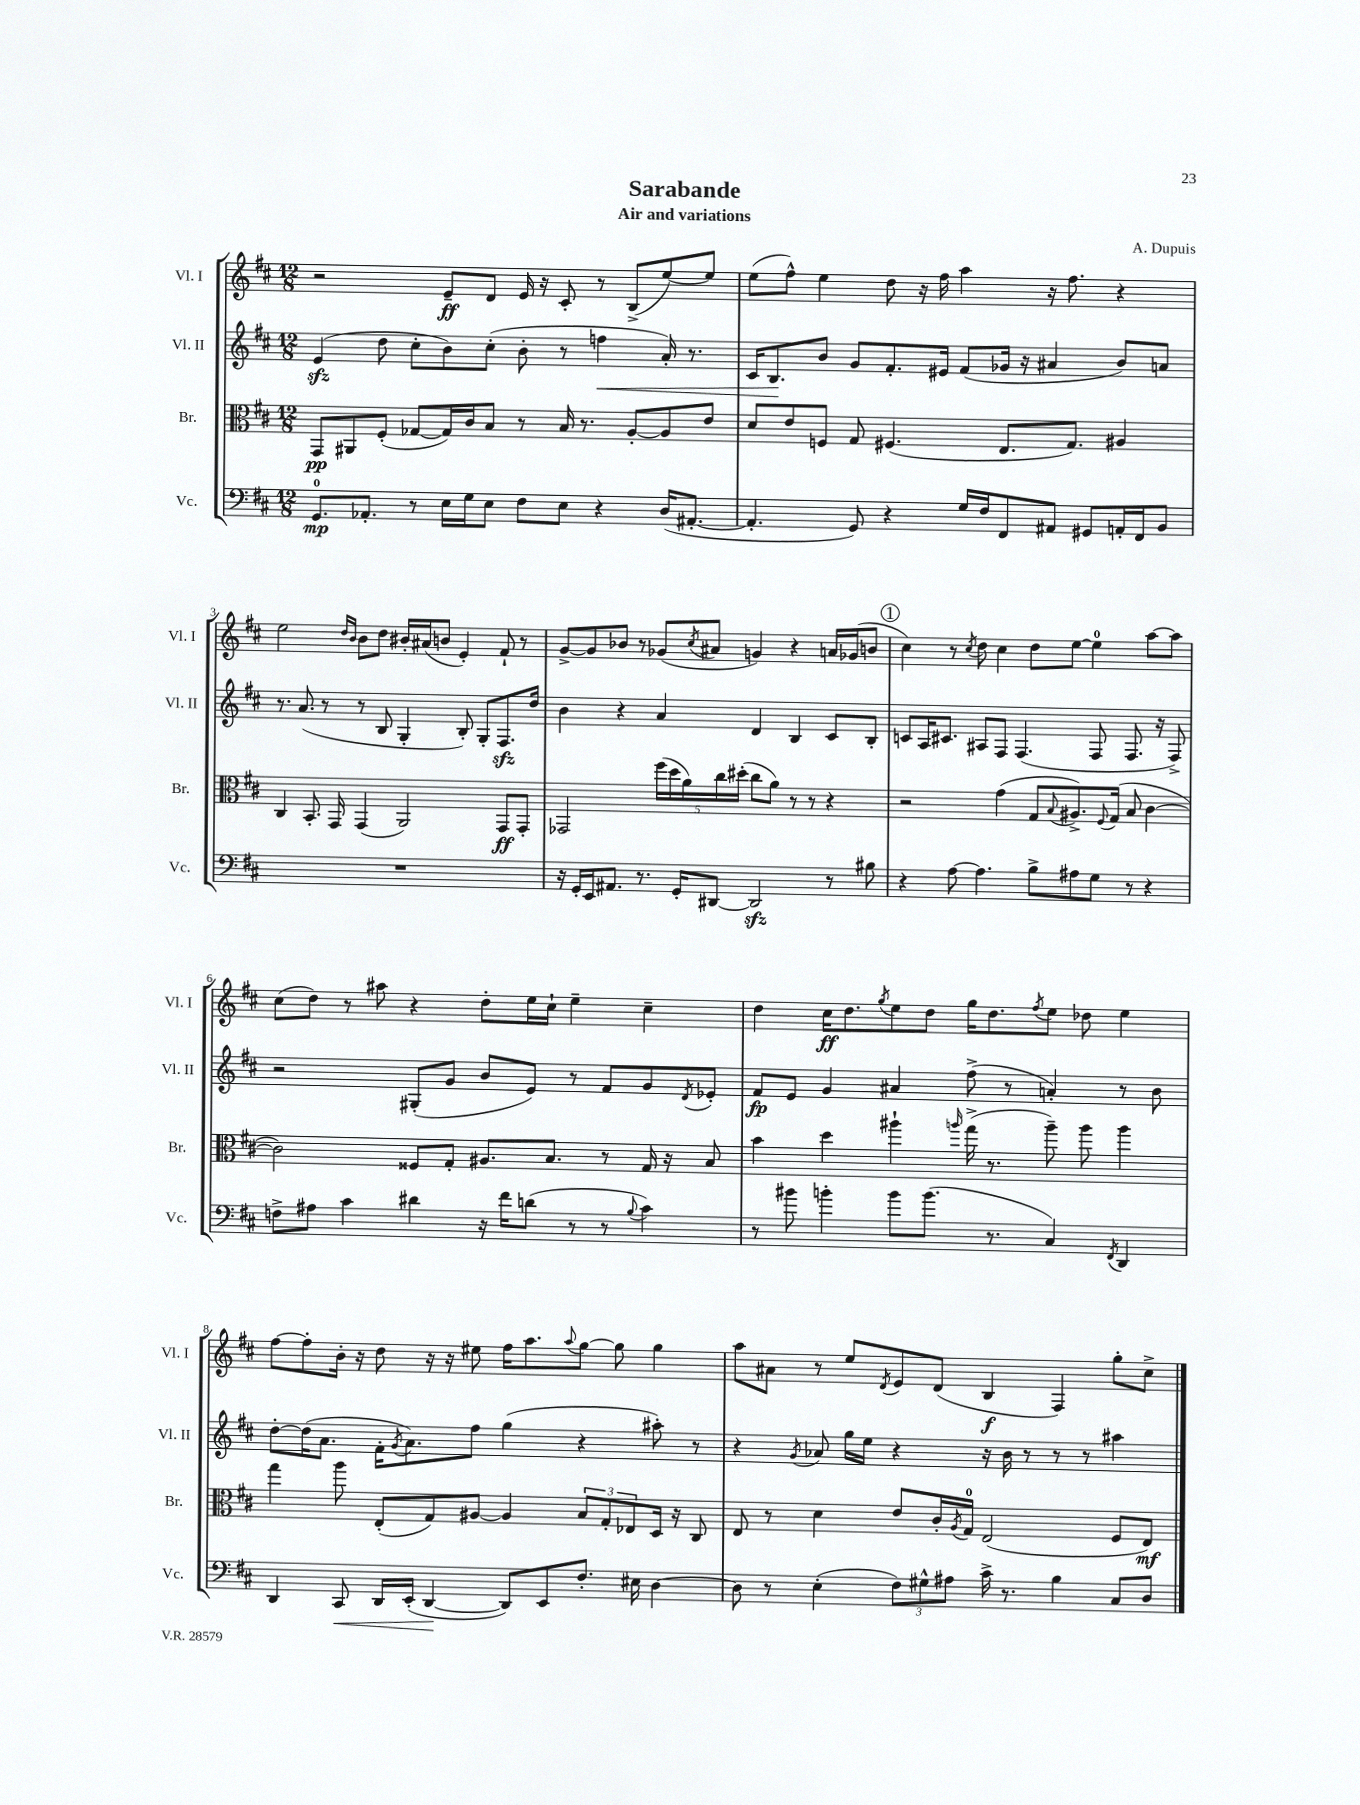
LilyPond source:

\header { title = "Sarabande" composer = "A. Dupuis" subtitle = "Air and variations" }
<<
\new StaffGroup <<
\new Staff = "s0" \with { instrumentName = "Vl. I" shortInstrumentName = "Vl. I" } {
    \clef treble \key d \major \numericTimeSignature \time 12/8
    r2 e'8--\ff d'8 e'16 r16 cis'8-. r8 b8->( e''8~) e''8 |
    e''8( fis''8-^) e''4 d''8 r16 fis''16 a''4 r16 fis''8. r4 |
    e''2 \grace { d''16 b'16 } b'8 d''8 bis'16-. ais'16( b'8 e'4-.) fis'8-! r8 |
    g'8~-> g'8 bes'8 r8 ges'8( \acciaccatura { cis''8 } ais'8 g'4) r4 a'16 ges'16( b'8 |
    \mark \markup { \circle "1" } cis''4) r8 \acciaccatura { cis''8 } d''8 cis''4 d''8 e''8~ e''4-0 a''8~ a''8 |
    cis''8( d''8) r8 ais''8 r4 d''8-. e''16 cis''16-! e''4-- cis''4-- |
    d''4 cis''16\ff d''8. \acciaccatura { g''8 } e''8 d''8 g''16 d''8. \acciaccatura { fis''8 } e''8 des''8 e''4 |
    fis''8~ fis''8-. b'16-. r16 d''8 r16 r16 eis''8 fis''16 a''8. \appoggiatura { a''8 } g''8~ g''8 g''4 |
    a''8 ais'8 r8 e''8 \acciaccatura { d'8 } e'8 d'8( b4\f fis4) g''8-. cis''8-> \bar "|." |
}
\new Staff = "s1" \with { instrumentName = "Vl. II" shortInstrumentName = "Vl. II" } {
    \clef treble \key d \major \numericTimeSignature \time 12/8
    e'4\sfz( d''8 cis''8-. b'8) cis''8-.( b'8-. r8 f''4\< a'16-.) r8. |
    cis'16 b8.\! b'8 g'8 fis'8.-. eis'16 fis'8( ges'16 r16 ais'4 b'8) a'8 |
    r8. a'8.( r8 r8 b8 g4-. b8-.) g8-. fis8.\sfz d''16 |
    b'4 r4 a'4 d'4 b4 cis'8 b8-. |
    \mark \markup { \circle "1" } c'8 a16 cis'8. ais8 fis8 fis4.( fis8 fis8. r16 fis8->) |
    r2 gis8-.( g'8 b'8 e'8) r8 fis'8 g'8 \acciaccatura { d'8 } ees'8-. |
    fis'8\fp e'8 g'4 ais'4 fis''8->( r8 a'4-.) r8 b'8 |
    d''8~-. d''16( a'8. fis'16-. \acciaccatura { g'8 } a'8.) fis''8 g''4( r4 ais''8-.) r8 |
    r4 \acciaccatura { g'8 } aes'8 g''16 e''16 r4 r16 b'16 r8 r8 r8 ais''4 \bar "|." |
}
\new Staff = "s2" \with { instrumentName = "Br." shortInstrumentName = "Br." } {
    \clef alto \key d \major \numericTimeSignature \time 12/8
    g,8\pp ais,8 fis8-.( ges8~ ges16) cis'16 b8 r8 b16 r8. a8~-. a8 e'8 |
    d'8 e'8 f8 g8 fis4.( e8. g8.) ais4 |
    cis4 b,8.-. g,16 g,4( a,2) g,8\ff g,8-. |
    ges,2 \tuplet 5/4 { fis''16( d''16 a'16) cis''16 dis''16-.( } cis''8 a'8) r8 r8 r4 |
    \mark \markup { \circle "1" } r2 g'4( g8 \appoggiatura { b8 } ais8.->) \appoggiatura { fis8 } g16( b8 cis'4~ |
    cis'2) fisis8 g8-. ais8. b8. r8 g16 r16 b8 |
    b'4 d''4 ais''4-! \grace { a''16 } g''16->( r8. a''8--) a''8 a''4 |
    g''4 a''8 e8-.( g8) ais8~ ais4 \tuplet 3/2 { b8 g8-. ees8 } d16 r16 cis8 |
    e8 r8 d'4 e'8 cis'16-. \acciaccatura { a8 } g16-0 e2( fis8 e8\mf) \bar "|." |
}
\new Staff = "s3" \with { instrumentName = "Vc." shortInstrumentName = "Vc." } {
    \clef bass \key d \major \numericTimeSignature \time 12/8
    g,8.-0\mp aes,8.-. r8 e16 g16 e8 fis8 e8 r4 d16( ais,8.~-. |
    ais,4.-. g,8) r4 g16 fis16 fis,8 ais,8 gis,8 a,16-. fis,16 b,8 |
    R1. |
    r16 g,16-. e,16 ais,8. r8. g,16-. dis,8~ dis,2\sfz r8 bis8 |
    \mark \markup { \circle "1" } r4 a8~ a4. b8-> ais8 g8 r8 r4 |
    f8-> ais8 cis'4 dis'4 r16 fis'16 d'8( r8 r8 \appoggiatura { b8 } cis'4) |
    r8 bis'8 b'4-. b'8 b'8.( r8. cis4) \acciaccatura { fis,8 } d,4 |
    d,4 cis,8\< d,16 e,16-.( d,4~\! d,8) e,8 fis8.-. eis16 d4~ |
    d8 r8 e4-.( \tuplet 3/2 { fis8) gis8-^ ais8 } cis'16-> r8. b4 cis8 d8 \bar "|." |
}
>>
>>
